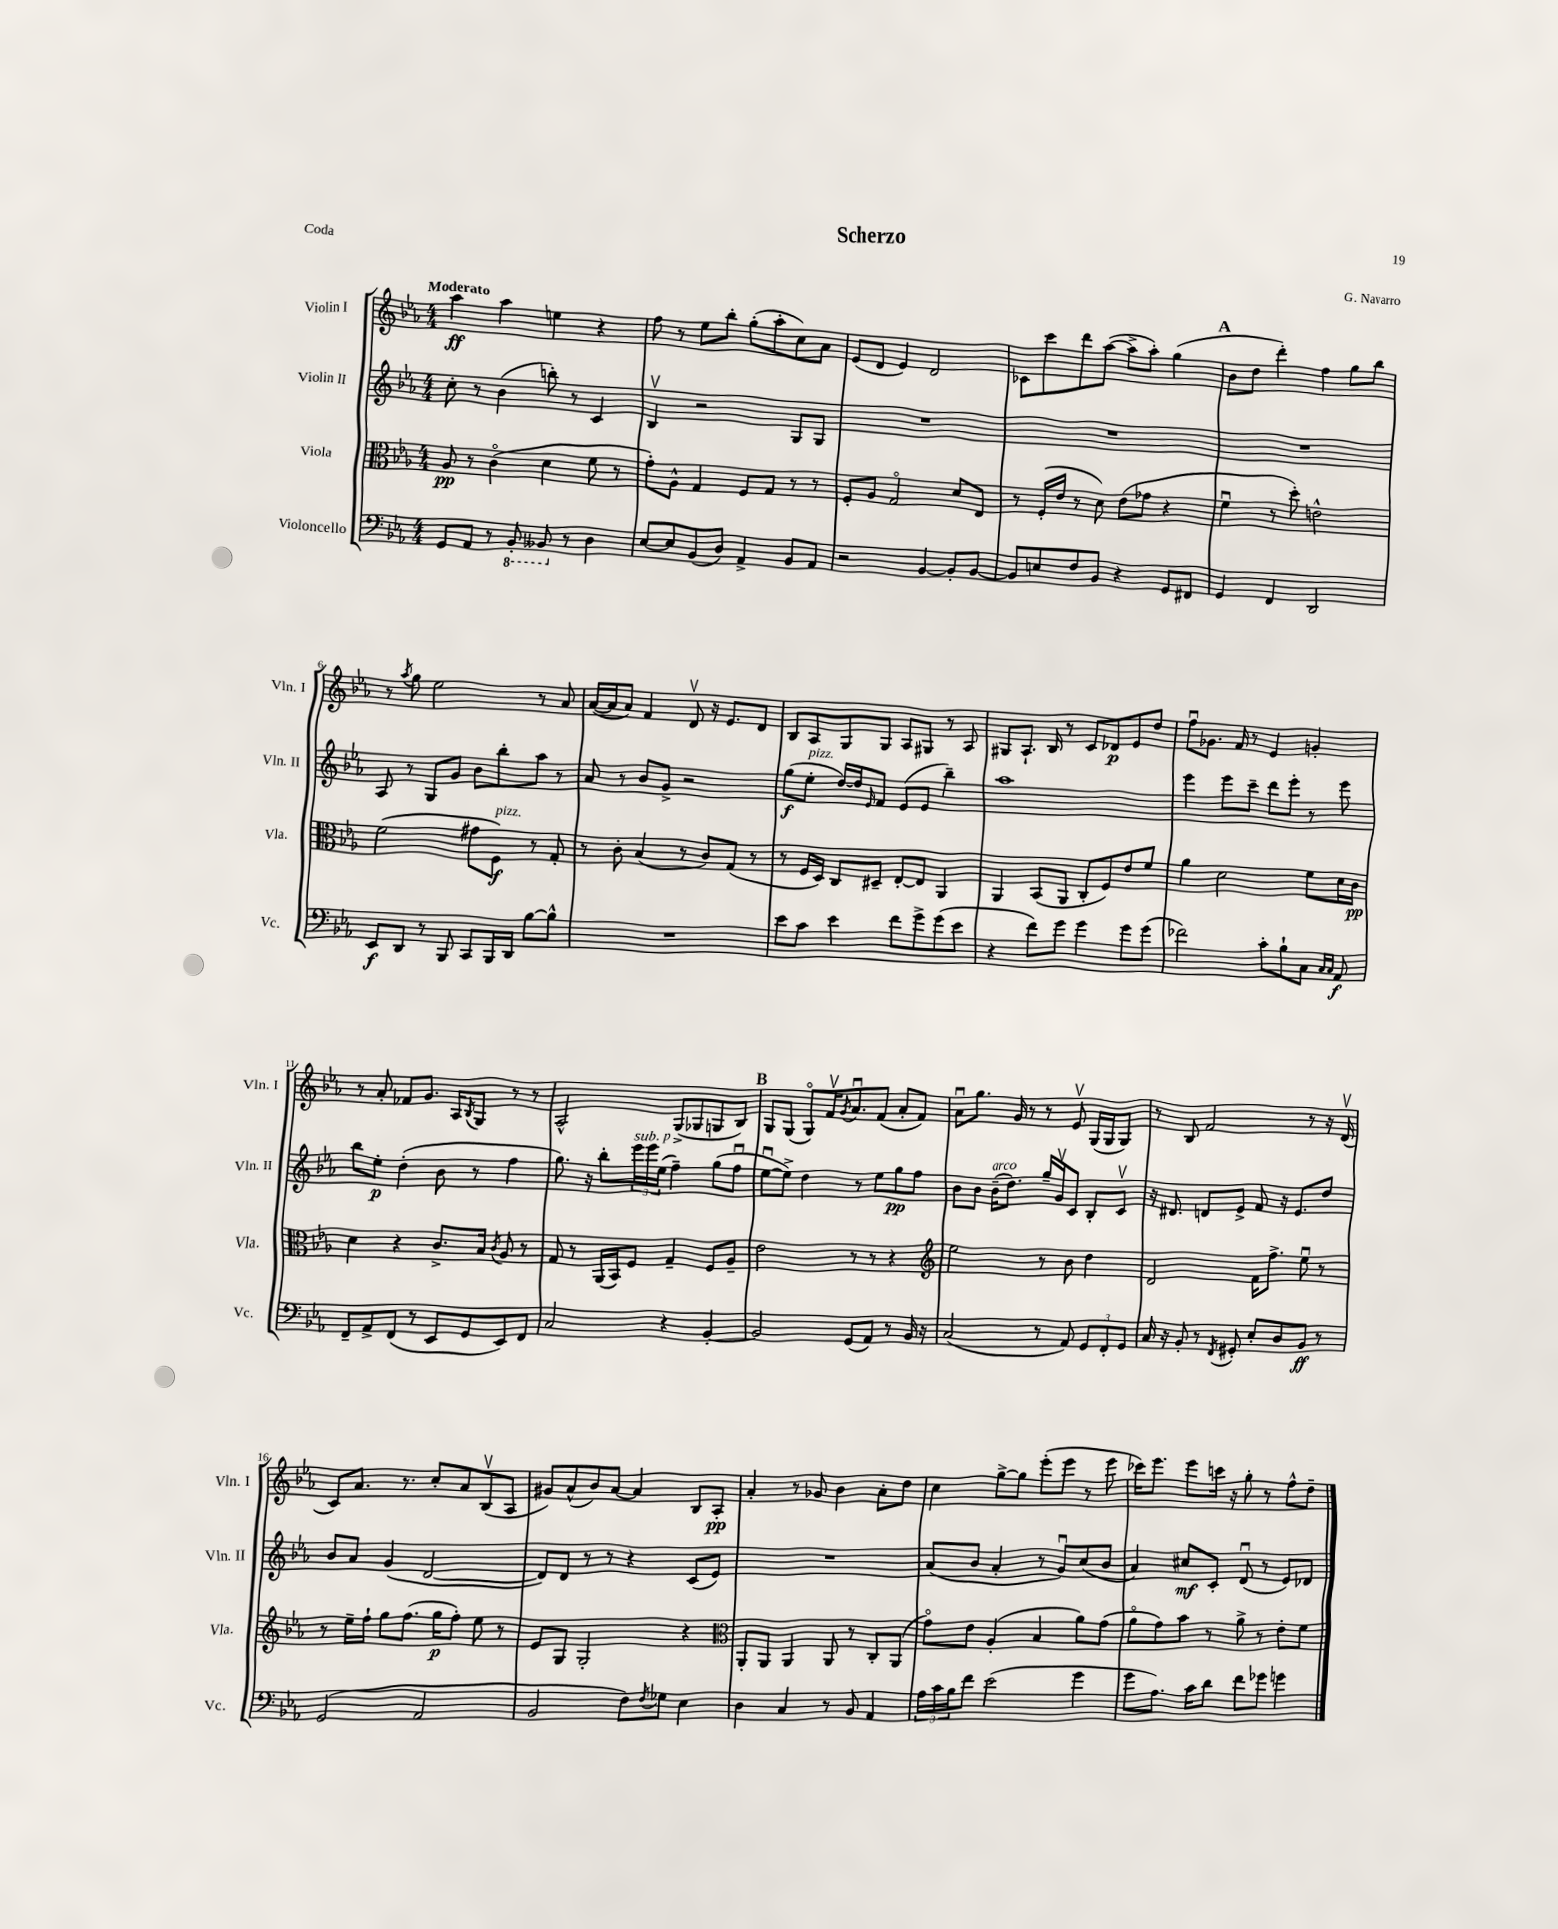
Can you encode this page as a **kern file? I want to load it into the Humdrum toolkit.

**kern	**kern	**kern	**kern
*staff4	*staff3	*staff2	*staff1
*clefF4	*clefC3	*clefG2	*clefG2
*k[b-e-a-]	*k[b-e-a-]	*k[b-e-a-]	*k[b-e-a-]
*M4/4	*M4/4	*M4/4	*M4/4
8GG/L	8A-/	8cc'\	4aa-\
8AA-/J	8r	8r	.
8r	(4co\	(4b-\	4aa-\
8BBB-'/	.	.	.
8BBB--/	4d\	8bb'\)	4ee\
8r	.	8r	.
4D\	8f\	4c/	4r
.	8r	.	.
=	=	=	=
[8E-/L	8g'\L)	4B-v/	8ff\
8E-/]	8A-^^\J	.	8r
(8BB-/	4G/	2r	8ee-\L
8D/J)	.	.	8bb-'\J
4AA-^/	8F/L	.	(8gg'\L
.	8G/J	.	8aa-'\
8BB-/L	8r	8G/L	8cc\)
8AA-/J	8r	8G/J	8a-\J
=	=	=	=
2r	8F'/L	1r	(8e-/L
.	8A-/J	.	8d/J
.	2Go/	.	4e-/)
[4BB-/	.	.	2d/
8BB-'/]L	8d/L	.	.
[8BB-/J	8E-/J	.	.
=	=	=	=
8BB-/]L	8r	1r	8c-\L
8E/	(16F'/LL	.	8ccc\
.	16e-/JJ	.	.
8F/	8r	.	8ddd\
8BB-/J	8d\)	.	([8aa-\J
4r	(8e-\L	.	8aa-^\]L
.	8g-\J	.	8aa-'\J)
8GG/L	4r	.	(4gg\
8FF#/J	.	.	.
=	=	=	=
4GG/	4fu\	1r	8b-\L
.	.	.	8dd\J
4FF/	8r	.	4ddd'\)
.	8dd'\)	.	.
2DD/	2e^^\	.	4ff\
.	.	.	8gg\L
.	.	.	8bb-\J
=	=	=	=
8EE-/L	(2f\	8A-/	8r
.	.	.	8qaa-/
8DD/J	.	8r	8gg\
8r	.	8G/L	2ee-\
8BBB-/	.	8g/J	.
8CC/L	8g#\L	8b-\L	.
16BBB-/L	8F\J)	8bb-'\	.
16DD/JJ	.	.	.
[8B-\L	8r	8aa-\J	8r
8B-^^\]J	8G'/	8r	8a-/
=	=	=	=
1r	8r	8a-/	([16a-/LL
.	.	.	16a-/]J
.	8c'\	8r	8a-/J)
.	(4B-/	8b-/L	4f/
.	.	8g^/J	.
.	8r	2r	8dv/
.	8c/L)	.	16r
.	.	.	8.e-/L
.	(8G/J	.	.
.	8r	.	8d/J
=	=	=	=
8e-\L	8r	(8gg\L	8B-/L
8c\J	16F/LL	8ee-'\J	8A-/
.	16D/JJ)	.	.
4e-\	8C/L	[16dd/LL)	8G/
.	.	16dd/]J	.
.	.	16qqe-/	.
.	8D#~/J	8f/J	8G/J
8f\L	[8E-'/L	(8e-/L	8A-/L
8g^\	8E-/]J	8e-/J	8G#/J
(8g\	4AA-/	4bb-~\)	8r
8e-\J	.	.	8A-/
=	=	=	=
4r	4AA-/	1aa-	8G#/L
.	.	.	8.A-`/J
8f\L)	(8BB-/L	.	.
.	.	.	16B-/
8g\J	8AA-/J	.	8r
4g\	8C'/L	.	8c/L
.	8F/)	.	8d-/
8g\L	8e-/	.	8e-/
(8g\J	8f/J	.	8dd/J
=	=	=	=
2f-\)	4a-\	4eee-\	8ffu\L
.	.	.	8.g-\J
.	2d\	8eee-\L	.
.	.	.	16f/
.	.	8ccc~\J	8r
8c'\L	.	8ddd\L	4e-/
8B-`\	.	8eee-'\J	.
8C\J	8f\L	8r	4g'/
16qqC/LL	.	.	.
16qqC/JJ	.	.	.
8AA-/	16d\L	8eee-\	.
.	16c\JJ	.	.
=	=	=	=
8FF~/L	4d\	8bb-\L	8r
8AA-^/	.	8ee-'\J	8a-'/
(8FF/J	4r	(4dd'\	8f-/L
8r	.	.	8.g/J
8EE-/L	8.c^/L	8b-\	.
.	.	.	16A-/LK
.	.	.	8qB-/
8GG/	.	8r	8G/J
.	16B-/Jk	.	.
.	8qc/	.	.
8EE-/)	8A-/	4ff\	8r
8FF/J	8r	.	8r
=	=	=	=
2C/	8G/	8.gg\)	2A-^^/
.	8r	.	.
.	.	16r	.
.	(16AA-/LL	8bb-'\L	.
.	16BB-/J)	.	.
.	8F/J	24eee-\L	.
.	.	24eee-\	.
.	.	(24ee-\JJ	.
4r	4G~/	4ff~\)	(8G^/L
.	.	.	8G-/
[4BB-'/	8F/L	(8gg\L	8G/
.	8A-~/J	8ffu\J	8B-/J)
=	=	=	=
2BB-/]	2e-\	[8ee-u\L	8G/L
.	.	8ee-^\]J)	(8G/J
.	.	4dd\	8Go/L)
.	.	.	16fv/K
.	.	.	8qg/
.	.	.	8.a-u/
(8GG/L	8r	8r	.
8AA-/J)	8r	8ee-\L	(8f/J
8r	4r	8gg\	8a-'/L
16BB-/	.	8ff\J	8f/J)
16r	.	.	.
=	=	=	=
*	*clefG2	*	*
(2C/	2ee-\	8b-\L	8a-u\L
.	.	8b-\J	8.gg\J
.	.	(16b-~\LK	.
.	.	8.dd\J)	16g/
.	.	.	8r
8r	8r	16gg~/LL	8r
.	.	16gv/J	.
8AA-/)	8b-\	8c/J	8e-v/
12GG/L	4dd\	8B-'/L	(16G/LL
.	.	.	16G/J
12FF'/	.	.	.
.	.	8cv/J	8G/J)
12GG/J	.	.	.
=	=	=	=
16C/	2d/	16r	8r
16r	.	8.d#/	.
8BB-'/	.	.	8B-/
8r	.	8d/L	2f/
8qFF/	.	.	.
8GG#'/	.	8e-^/J	.
8E-'/L	16f\LK	8f/	.
.	8.ff^\J	.	.
8D/	.	16r	.
.	.	8.e-/L	.
8BB-/J	8ee-u\	.	8r
8r	8r	8dd/J	16r
.	.	.	(16dv/
=	=	=	=
(2GG/	8r	8b-/L	8c/L)
.	16ee-~\LL	8a-/J	8.a-/J
.	16ff`\JJ	.	.
.	8gg\L	(4g/	.
.	.	.	8.r
.	(8.ff\J	.	.
2AA-/	.	[2d/	8cc'/L
.	16gg\LK	.	.
.	8ff'\J)	.	8a-/
.	8ee-\	.	(8B-v/
.	8r	.	8A-/J
=	=	=	=
2BB-/	8e-/L	8d/]L)	8g#/L)
.	8G/J	8d/J	(8a-^^/
.	2G'/	8r	8b-/)
.	.	8r	[8a-/J
8F\L)	.	4r	4a-/]
8qF/	.	.	.
8G-\J	.	.	.
4E-\	4r	(8c/L	8B-/L
.	.	8e-/J)	8A-'/J
=	=	=	=
*	*clefC3	*	*
4D\	8AA-'/L	1r	4a-'/
.	8AA-/J	.	.
4C/	4AA-/	.	8r
.	.	.	8g-/
8r	8AA-/	.	4b-\
8BB-/	8r	.	.
4AA-/	8C'/L	.	8a-'\L
.	(8AA-/J	.	8dd\J
=	=	=	=
24A-\LL	8go\L)	(8a-/L	4cc\
24c\	.	.	.
24B-\J	.	.	.
8f\J	8e-\J	8b-/J	.
(2e-\	(4A-'/	4a-'/	[8gg^\L
.	.	.	8gg\]J
.	4B-/	8r	(8eee-'\L
.	.	8gu/L)	8eee-\J
4g\	8a-\L)	(8cc/	8r
.	(8g\J	8b-/J	8eee-\
=	=	=	=
8g\L	8a-o\L	4a-/)	16ccc-\LK)
.	.	.	8.eee-\J
8.A-\J)	8g\)	.	.
.	8b-\J	8cc#/L	8eee-\L
16c\LK	.	.	.
8d\J	8r	8c'/J	16ccc\Jk
.	.	.	16r
8f\L	8a-^\	(8du/	8gg'\
8g-\J	8r	8r	8r
4g\	8e-'\L	8e-/L)	8ff^^\L
.	8f\J	8d-/J	8dd~\J
==	==	==	==
*-	*-	*-	*-
